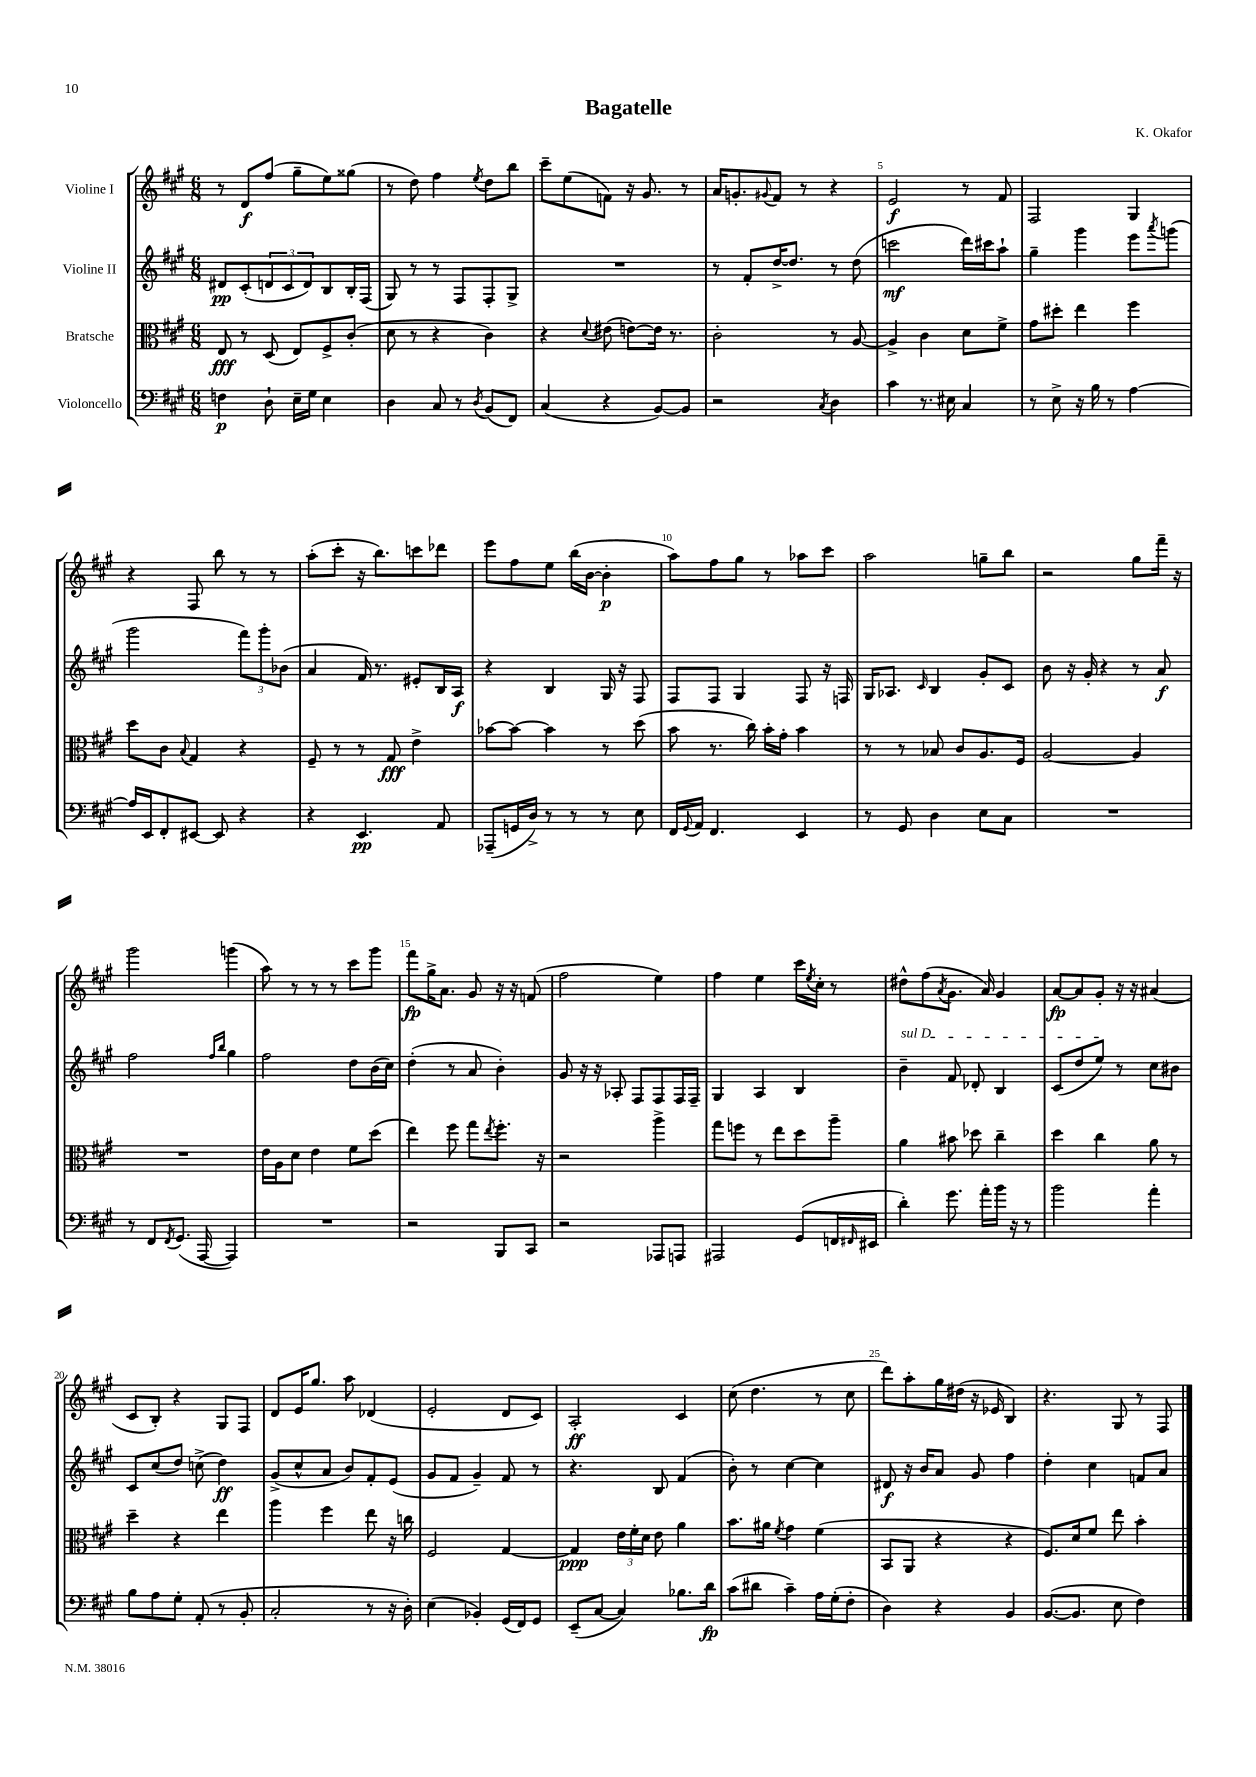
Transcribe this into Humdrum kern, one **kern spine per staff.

**kern	**kern	**kern	**kern
*staff4	*staff3	*staff2	*staff1
*clefF4	*clefC3	*clefG2	*clefG2
*k[f#c#g#]	*k[f#c#g#]	*k[f#c#g#]	*k[f#c#g#]
*M6/8	*M6/8	*M6/8	*M6/8
4F	8E	8d#	8r
.	8r	(8c#'	8d
8D`	(8D	12d	(8ff#
.	.	12c#	.
16E~	8E)	.	8gg#~
.	.	12d)	.
16G#	.	.	.
4E	8F#^	8B	8ee)
.	(8c#'	16B'	(8gg##
.	.	(16F#	.
=	=	=	=
4D	8d	8G#)	8r
.	8r	8r	8dd)
8C#	4r	8r	4ff#
8r	.	8F#	.
8qD	.	.	8qee
(8BB	4c#)	8F#'	8dd
8FF#)	.	8G#^	8bb
=	=	=	=
(4C#	4r	2.r	8ccc#~
.	.	.	(8ee
.	8qqd	.	.
4r	(8e#	.	8f)
.	[8e)	.	16r
.	.	.	8.g#
[8BB)	16e]	.	.
.	8.r	.	.
8BB]	.	.	8r
=	=	=	=
2r	2c#'	8r	16a
.	.	.	8.g'
.	.	8f#'	.
.	.	.	8qqg#
.	.	[16dd^	8f#
.	.	8.dd]	.
.	.	.	8r
8qC#	.	.	.
4D	8r	8r	4r
.	[8A	(8dd	.
=	=	=	=
4c#	4A^]	2ccc	2e
8.r	4c#	.	.
16E#	.	.	.
4C#	8d	16ddd)	8r
.	.	16ccc#	.
.	8f#^	8aa`	8f#
=	=	=	=
8r	8g#	4gg#~	2F#
8E^	8dd#'	.	.
16r	4ee	4ggg#	.
16B	.	.	.
8r	.	.	.
[4A	4ff#	8eee	4G#
.	.	8qaaa	.
.	.	(8ggg	.
=	=	=	=
16A]	8dd	2ggg#	4r
16EE	.	.	.
8FF#'	8c#	.	.
.	8qqB	.	.
[8EE#	4G#	.	8F#
8EE#]	.	.	8bb
4r	4r	12fff#)	8r
.	.	12ggg#'	.
.	.	.	8r
.	.	(12b-	.
=	=	=	=
4r	8F#~	4a	(8aa'
.	8r	.	8ccc#'
4.EE	8r	16f#)	16r
.	.	8.r	8.bb)
.	8G#	.	.
.	4e^	8e#'	8ccc
8AA	.	16B	8ddd-
.	.	16A	.
=	=	=	=
(8AAA-~	[8b-	4r	8eee
16GG	8b-_	.	8ff#
16D^)	.	.	.
8r	4b-]	4B	8ee
8r	.	.	(16bb
.	.	.	[16b
8r	8r	16G#	4b']
.	.	16r	.
8E	(8dd	8F#	.
=	=	=	=
16FF#	8b	8F#	8aa)
8qqGG#	.	.	.
16AA	.	.	.
4.FF#	8.r	8F#	8ff#
.	.	4G#	8gg#
.	16cc#)	.	.
.	16b'	.	8r
.	16g#'	.	.
4EE	4b	8F#	8aa-
.	.	16r	8ccc#
.	.	16F	.
=	=	=	=
8r	8r	16G#	2aa
.	.	8.A-	.
8GG#	8r	.	.
.	.	16qqc#	.
4D	8B-	4B	.
.	8c#	.	.
8E	8.A	8g#'	8gg~
8C#	.	8c#	8bb
.	16F#	.	.
=	=	=	=
2.r	[2A	8b	2r
.	.	16r	.
.	.	16g#'	.
.	.	4r	.
.	4A]	8r	8gg#
.	.	8a	16fff#~
.	.	.	16r
=	=	=	=
8r	2.r	2ff#	2ggg#
8FF#	.	.	.
8qFF#	.	.	.
(8.GG#	.	.	.
[16AAA	.	.	.
.	.	16qqff#	.
.	.	16qqbb	.
4AAA])	.	4gg#	(4ggg
=	=	=	=
2.r	16e	2ff#	8aa)
.	16A	.	.
.	8d	.	8r
.	4e	.	8r
.	.	.	8r
.	8f#	8dd	8ccc#
.	(8dd	(16b	8ggg#
.	.	16cc#)	.
=	=	=	=
2r	4ee)	(4dd'	8fff#
.	.	.	16gg#^
.	.	.	8.a
.	8ff#	8r	.
.	8gg#	8a	8g#
.	8qee	.	.
8BBB	8.ff#'	4b')	16r
.	.	.	16r
8CC#	.	.	(8f
.	16r	.	.
=	=	=	=
2r	2r	8g#	2ff#
.	.	16r	.
.	.	16r	.
.	.	8A-'	.
.	.	8F#	.
8AAA-	4aa^	8F#	4ee)
8AAA	.	16F#	.
.	.	16F#~	.
=	=	=	=
2AAA#	8gg#	4G#	4ff#
.	8ff	.	.
.	8r	4A	4ee
.	8ee	.	.
(8GG#	8dd	4B	16ccc#
.	.	.	8qee
.	.	.	16cc#'
16FF	8aa~	.	8r
16qqFF#	.	.	.
16EE#	.	.	.
=	=	=	=
4d')	4a	4b~	8dd#^^
.	.	.	(8ff#
.	.	.	8qa
8.g#	8b#	8f#	8.g#
.	8dd-	8d-'	.
16a'	.	.	16a)
16b	4cc#~	4B	4g#
16r	.	.	.
8r	.	.	.
=	=	=	=
2b	4dd	(8c#	[8a
.	.	8dd	8a]
.	4cc#	8ee)	8g#'
.	.	8r	16r
.	.	.	16r
4a'	8a	8cc#	(4a#
.	8r	8b#	.
=	=	=	=
8B	4dd~	8c#	8c#
8A	.	(8cc#	8B')
8G#'	4r	8dd)	4r
(8AA'	.	(8cc^	.
8r	4ee	4dd)	8G#
8BB'	.	.	8F#
=	=	=	=
2C#'	4aa	(8g#^	8d
.	.	8cc#^^	16e
.	.	.	8.gg#
.	4ff#	8a	.
.	.	8b)	8aa
8r	8ee	8f#'	(4d-
16r	16r	(8e	.
16D')	16cc	.	.
=	=	=	=
(4E	2F#	8g#	2e'
.	.	8f#	.
4BB-')	.	4g#~)	.
(16GG#	[4G#	8f#	8d
16FF#)	.	.	.
8GG#	.	8r	8c#)
=	=	=	=
(8EE~	4G#]	4.r	2A'
[8C#	.	.	.
4C#])	24e	.	.
.	24f#'	.	.
.	24d	.	.
.	8e	8B	.
8.B-	4a	(4f#	4c#
16d	.	.	.
=	=	=	=
(8c#	8.b	8b')	(8cc#
8d#	.	8r	4.dd
.	16a#	.	.
.	8qf#	.	.
4c#~)	4g#	[4cc#	.
16A	(4f#	4cc#]	8r
(16G#'	.	.	.
8F#'	.	.	8cc#
=	=	=	=
4D)	8BB	8d#	8ddd)
.	8AA	16r	8aa'
.	.	16b	.
4r	4r	8a	16gg#
.	.	.	(16dd#
.	.	8g#	16r
.	.	.	16e-
4BB	4r	4ff#	4B)
=	=	=	=
([8.BB	8.F#)	4dd'	4.r
8.BB]	16d	.	.
.	8f#	4cc#	.
8E	8ee	.	8G#
4F#)	4b'	8f	8r
.	.	8a	8F#
==	==	==	==
*-	*-	*-	*-
